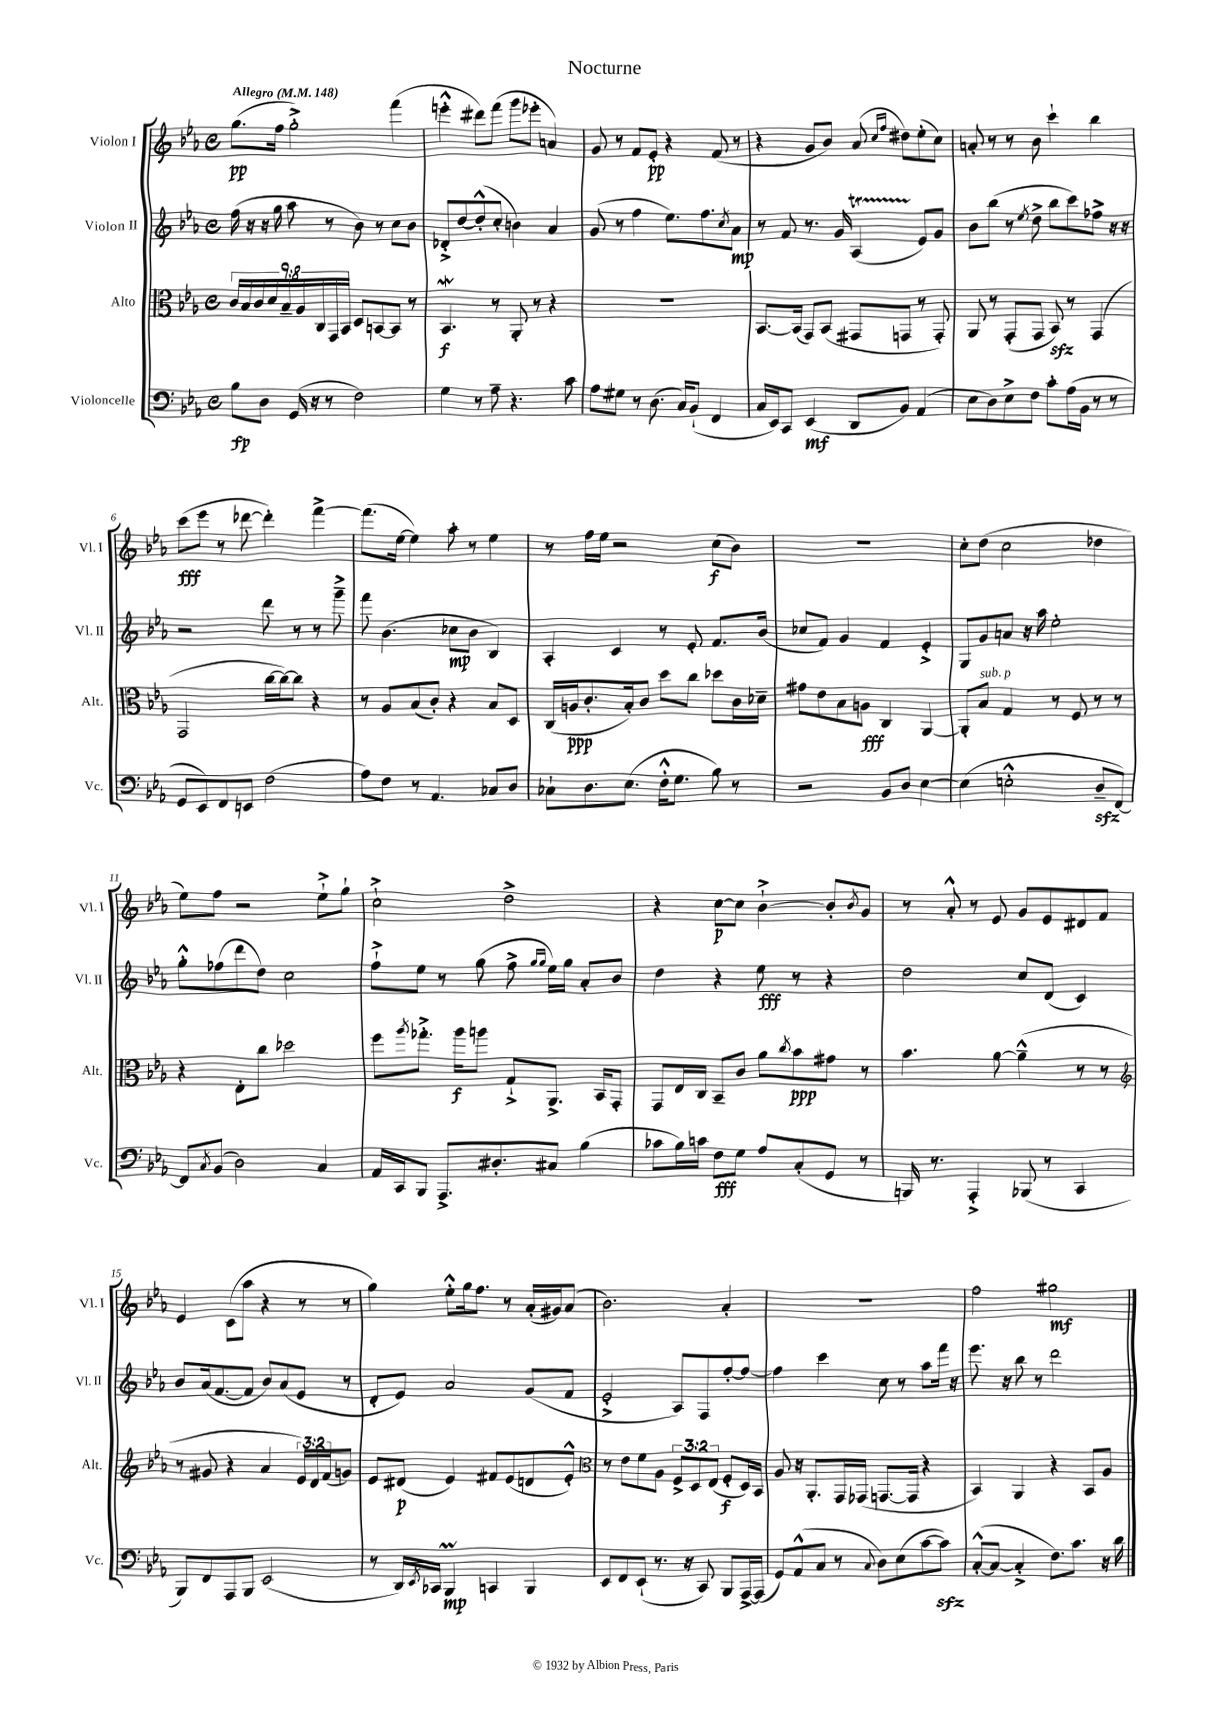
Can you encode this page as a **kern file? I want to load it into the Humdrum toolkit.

**kern	**dynam	**kern	**dynam	**kern	**dynam	**kern	**dynam
*part4	*part4	*part3	*part3	*part2	*part2	*part1	*part1
*staff4	*staff4	*staff3	*staff3	*staff2	*staff2	*staff1	*staff1
*I"Violoncelle	*	*I"Alto	*	*I"Violon II	*	*I"Violon I	*
*I'Vc.	*	*I'Alt.	*	*I'Vl. II	*	*I'Vl. I	*
*clefF4	*	*clefC3	*	*clefG2	*	*clefG2	*
*k[b-e-a-]	*	*k[b-e-a-]	*	*k[b-e-a-]	*	*k[b-e-a-]	*
*M4/4	*	*M4/4	*	*M4/4	*	*M4/4	*
*met(c)	*	*met(c)	*	*met(c)	*	*met(c)	*
*MM148	*	*MM148	*	*MM148	*	*MM148	*
=1	=1	=1	=1	=1	=1	=1	=1
!	!	!	!	!	!	!LO:TX:a:B:t=Allegro	!
8B-\L	fp	18c/LL	.	(16ff\	.	(8.gg\L	pp
.	.	18B-/	.	.	.	.	.
.	.	.	.	16r	.	.	.
.	.	18c/	.	.	.	.	.
8D\J	.	.	.	16r	.	.	.
.	.	18d/	.	.	.	.	.
.	.	.	.	16gg\	.	16ff\Jk	.
.	.	18B-~/	.	.	.	.	.
(16GG/	.	.	.	8aa-\	.	2gg'^\)	.
.	.	18A-/	.	.	.	.	.
16r	.	.	.	.	.	.	.
.	.	18C/	.	.	.	.	.
8r	.	.	.	8r	.	.	.
.	.	18GG/	.	.	.	.	.
.	.	18BB-/JJ	.	.	.	.	.
2F\)	.	8D/L	.	8b-\)	.	.	.
.	.	[8BBn/	.	8r	.	.	.
.	.	8BB/J]	.	8cc\L	.	(4fff\	.
.	.	8r	.	8b-\J	.	.	.
=2	=2	=2	=2	=2	=2	=2	=2
4G\	.	4.BB-W/	f	8d-X'^/L	.	4eeen'^^\	.
.	.	.	.	[8dd/	.	.	.
8r	.	.	.	(8dd'^^/]	.	8ddd#X\L)	.
8A-~\	.	8r	.	8cc'/J	.	(8fff\J	.
4.r	.	8AA-'/	.	4bn\)	.	8ggg\L	.
.	.	8r	.	.	.	8eee-X'\J	.
.	.	4r	.	4a-/	.	4an/)	.
8c\	.	.	.	.	.	.	.
=3	=3	=3	=3	=3	=3	=3	=3
8A-\L	.	1r	.	(8g/	.	8g/	.
8G#X\J	.	.	.	8r	.	8r	.
8r	.	.	.	4ff\	.	8f/L	.
(8.D\	.	.	.	.	.	8e-'/J	pp
.	.	.	.	8.ee-\L)	.	4r	.
16C/KL)	.	.	.	.	.	.	.
(8BB-`/J	.	.	.	.	.	.	.
.	.	.	.	8.ff\	.	.	.
4FF/	.	.	.	.	.	(8f/	.
.	.	.	.	8qcc/	.	.	.
.	.	.	.	8a-\J	mp	8r	.
=4	=4	=4	=4	=4	=4	=4	=4
16C/LL	.	[8.BB-/L	.	8r	.	4r	.
16EE-/J)	.	.	.	.	.	.	.
8CC/J	.	.	.	8f/	.	.	.
.	.	(16BB-/Jk]	.	.	.	.	.
(4EE-/	mf	8GG/L)	.	8.r	.	8g/L	.
.	.	(8BB-/J	.	.	.	8b-/J)	.
.	.	.	.	16g/	.	.	.
8DD/L	.	8GG#X/L	.	(4A-T/	.	(8a-/	.
.	.	.	.	.	.	16qqcc/LL	.
.	.	.	.	.	.	16qqff/JJ	.
8BB-/J)	.	8GGn/J	.	.	.	8dd#X\L)	.
(4AA-/	.	8r	.	8e-/L)	.	(8ee-'\	.
.	.	8GG'/)	.	8g/J	.	8cc\J)	.
=5	=5	=5	=5	=5	=5	=5	=5
8E-\L	.	8AA-/	.	8b-\L	.	8an'/	.
8D\)	.	8r	.	(8bb-\J	.	8r	.
8E-^\	.	(8GG'/L	.	8r	.	8r	.
.	.	.	.	8qee-/	.	.	.
8F\J	.	8GG/J	.	8dd^\	.	8b-\	.
8c'\L	.	8BB-zz/)	.	8bb-\L	.	4ccc`\	.
(16A-\L	.	8r	.	8ccc\)	.	.	.
16BB-\JJ	.	.	.	.	.	.	.
8r	.	(4GG/	.	8ff-X^\J	.	4bb-\	.
8r	.	.	.	16r	.	.	.
.	.	.	.	16r	.	.	.
!!LO:LB:g=z
=6	=6	=6	=6	=6	=6	=6	=6
8GG/L	.	2GG/	.	2r	.	(8ccc\L	fff
8EE-/)	.	.	.	.	.	8eee-\J	.
8FF/	.	.	.	.	.	8r	.
8EEn/J	.	.	.	.	.	[8ddd-X\	.
(2F\	.	[16cc\LL	.	8ddd\	.	4ddd-'\])	.
.	.	16cc\J_)	.	.	.	.	.
.	.	8cc\J]	.	8r	.	.	.
.	.	4r	.	8r	.	[4fff^\	.
.	.	.	.	8ggg~^\	.	.	.
=7	=7	=7	=7	=7	=7	=7	=7
8A-\L)	.	8r	.	8fff\	.	(8.fff\L]	.
8F\J	.	8A-/L	.	(4.b-\	.	.	.
.	.	.	.	.	.	[16ee-\Jk	.
8r	.	(8B-/	.	.	.	4ee-\])	.
4.AA-/	.	8c'/J)	.	.	.	.	.
.	.	4r	.	8cc-X\L	mp	8aa-'\	.
.	.	.	.	8b-\J	.	8r	.
8C-X/L	.	8B-/L	.	4B-/)	.	4ee-\	.
8D/J	.	8D/J	.	.	.	.	.
=8	=8	=8	=8	=8	=8	=8	=8
8C-X`\L	.	(16C/LL	.	4A-'/	.	8r	.
.	.	16An/J	ppp	.	.	.	.
8.D\	.	8.c'/	.	.	.	16ff\LL	.
.	.	.	.	.	.	16ee-\JJ	.
.	.	.	.	4c/	.	2r	.
(8.E-\J	.	16B-'/k)	.	.	.	.	.
.	.	8c/J	.	.	.	.	.
16F'^^\KL	.	8dd\L	.	8r	.	.	.
8.G\J	.	.	.	.	.	.	.
.	.	8cc\J	.	8e-'/	.	.	.
8B-\)	.	8dd-X\L	.	8.f/L	.	(8cc\L	f
8r	.	16c\L	.	.	.	8b-\J)	.
.	.	16d-X~\JJ	.	(16b-/Jk	.	.	.
=9	=9	=9	=9	=9	=9	=9	=9
2r	.	8g#X\L	.	8cc-X/L	.	1r	.
.	.	8e-\	.	8f/J)	.	.	.
.	.	8B-\	.	4g/	.	.	.
.	.	8An\J	fff	.	.	.	.
8BB-/L	.	4C/	.	4f/	.	.	.
8D/J	.	.	.	.	.	.	.
[4E-\	.	[4AA-/	.	4e-'^/	.	.	.
=10	=10	=10	=10	=10	=10	=10	=10
(4E-\]	.	8AA-'/L]	.	8G/L	.	8cc'\L	.
!	!	!LO:TX:a:i:t=sub. p	!	!	!	!	!
.	.	8B-/J	.	8g/	.	(8dd\J	.
2En'^^\	.	4G/	.	8an/J	.	2cc\	.
.	.	.	.	16r	.	.	.
.	.	.	.	16aa-\	.	.	.
.	.	8r	.	2ee-'\	.	.	.
.	.	8F/	.	.	.	.	.
8Dzz~/L	.	8r	.	.	.	4dd-X\	.
[8FF/J)	.	8r	.	.	.	.	.
!!LO:LB:g=z
=11	=11	=11	=11	=11	=11	=11	=11
8FF/L]	.	4r	.	8gg'^^\L	.	8ee-\L)	.
8qC/	.	.	.	.	.	.	.
(8BB-/J	.	.	.	(8ff-X\	.	8ff\J	.
2D\)	.	8E-'\L	.	8ddd\	.	2r	.
.	.	8cc\J	.	8dd\J)	.	.	.
.	.	2dd-X\	.	2cc\	.	.	.
4C/	.	.	.	.	.	8ee-`^\L	.
.	.	.	.	.	.	8gg`\J	.
=12	=12	=12	=12	=12	=12	=12	=12
16AA-/LL	.	8ff\L	.	8ff`^\L	.	2cc`^\	.
16CC/J	.	.	.	.	.	.	.
.	.	8qaa-/	.	.	.	.	.
8BBB-/J	.	8.gg-X'^\J	.	8ee-\J	.	.	.
8.AAA-^/L	.	.	.	8r	.	.	.
.	.	16aa-\KL	f	.	.	.	.
.	.	8aan\J	.	(8gg\	.	.	.
8.D#X'/	.	.	.	.	.	.	.
.	.	8G`^/L	.	8ff^\	.	2dd^\	.
.	.	.	.	16qqgg/LL	.	.	.
.	.	.	.	16qqgg/JJ	.	.	.
8C#X/J	.	8.AA-^/J	.	16ee-\LL)	.	.	.
.	.	.	.	16gg\JJ	.	.	.
(4B-\	.	.	.	8a-'/L	.	.	.
.	.	16BB-/KL	.	.	.	.	.
.	.	8GG'/J	.	8b-/J	.	.	.
=13	=13	=13	=13	=13	=13	=13	=13
8c-X\L	.	8GG/L	.	4dd\	.	4r	.
16B-\L)	.	16E-/L	.	.	.	.	.
16cn\JJ	.	16C/JJ	.	.	.	.	.
8F\L	fff	8BB-~/L	.	4r	.	[8cc\L	p
8G\J	.	8c/J	.	.	.	8cc\J]	.
8A-/L	.	8a-\L	.	8ee-\	fff	[4b-`^\	.
.	.	8qcc/	.	.	.	.	.
(8C'/	.	8b-\	ppp	8r	.	.	.
8GG/J	.	8g#X\J	.	4r	.	8b-'/L]	.
.	.	.	.	.	.	8qb-/	.
8r	.	8r	.	.	.	8g/J	.
=14	=14	=14	=14	=14	=14	=14	=14
16BBBn/)	.	4.b-\	.	2dd\	.	8r	.
8.r	.	.	.	.	.	.	.
.	.	.	.	.	.	8a-'^^/	.
4AAA-'^/	.	.	.	.	.	8r	.
.	.	[8a-\	.	.	.	8e-/	.
(8BBB-X/	.	(4a-~^^\]	.	8cc/L	.	8g/L	.
8r	.	.	.	(8d/J	.	8e-/	.
4CC/	.	8r	.	4c/)	.	8d#X/	.
.	.	8r	.	.	.	8f/J	.
!!LO:LB:g=z
=15	=15	=15	=15	=15	=15	=15	=15
*	*	*clefG2	*	*	*	*	*
8BBB-/L)	.	8r	.	8b-/L	.	4e-/	.
8FF/	.	8g#X/	.	(16a-/k	.	.	.
.	.	.	.	[8.f/	.	.	.
8AAA-/	.	4r	.	.	.	(8c\L	.
8BBB-/J	.	.	.	8f/J]	.	8aa-\J	.
(2EE-/	.	4a-/	.	8b-/L)	.	4r	.
.	.	.	.	(8a-/	.	.	.
.	.	24e-/LL)	.	8e-/J	.	8r	.
.	.	24d/	.	.	.	.	.
.	.	(24f/J	.	.	.	.	.
.	.	8gn/J)	.	8r	.	8r	.
=16	=16	=16	=16	=16	=16	=16	=16
8r	.	8e-/L	.	8d'/L	.	4gg\)	.
16DD/LL)	.	(8d#X/J	p	8e-/J)	.	.	.
8qEE-/	.	.	.	.	.	.	.
16CC-X/JJ	.	.	.	.	.	.	.
4BBB-M/	mp	4e-/)	.	2a-/	.	8ee-'^^\L	.
.	.	.	.	.	.	16gg\k	.
.	.	.	.	.	.	8.ff\J	.
4CCn/	.	8f#X/L	.	.	.	.	.
.	.	(8e-/	.	.	.	8r	.
4BBB-/	.	8dn/	.	(8g/L	.	(16a-'/LL	.
.	.	.	.	.	.	16g#X/J)	.
.	.	8e-'^^/J)	.	8f/J	.	(8a-/J	.
=17	=17	=17	=17	=17	=17	=17	=17
*	*	*clefC3	*	*	*	*	*
8EE-/L	.	8r	.	2e-'^/	.	2.b-\)	.
8FF/	.	8e-\L	.	.	.	.	.
(8EE-`/J	.	8f\	.	.	.	.	.
8.r	.	8A-\J	.	.	.	.	.
.	.	12F^/L	.	8A-/L)	.	.	.
16r	.	.	.	.	.	.	.
.	.	12D/	.	.	.	.	.
8CC/)	.	.	.	8F/	.	.	.
.	.	(12E-/J	.	.	.	.	.
8BBB-/L	.	8F'/L	f	[8ff'/	.	4a-'/	.
[16AAA-^/L	.	16D/L)	.	8ff/J_	.	.	.
(16AAA-/JJ]	.	16BB-/JJ	.	.	.	.	.
=18	=18	=18	=18	=18	=18	=18	=18
8GG/L)	.	8A-/	.	4ff\]	.	1r	.
(8AA-^^/	.	16r	.	.	.	.	.
.	.	8.AA-'/L	.	.	.	.	.
8C/J	.	.	.	4ccc\	.	.	.
8r	.	16GG/L	.	.	.	.	.
.	.	(16GG-X/JJ	.	.	.	.	.
8qqC/	.	.	.	.	.	.	.
8D\L)	.	[8.GGn/L	.	8cc\	.	.	.
(8E-\	.	.	.	8r	.	.	.
.	.	16GG/Jk]	.	.	.	.	.
[8c\	.	4r	.	8aa-\L	.	.	.
8czz\J])	.	.	.	16fff\Jk	.	.	.
.	.	.	.	16r	.	.	.
=19	=19	=19	=19	=19	=19	=19	=19
([8C'^^/L	.	4BB-/)	.	8.eee-\	.	2ff\	.
8C/J_	.	.	.	.	.	.	.
.	.	.	.	16r	.	.	.
4C'^/]	.	4AA-/	.	8bb-\	.	.	.
.	.	.	.	8r	.	.	.
8.F\L)	.	4r	.	2ddd\	.	2gg#X\	mf
8.c\J	.	.	.	.	.	.	.
.	.	8BB-/L	.	.	.	.	.
16r	.	8A-/J	.	.	.	.	.
16d\	.	.	.	.	.	.	.
==	==	==	==	==	==	==	==
*-	*-	*-	*-	*-	*-	*-	*-
